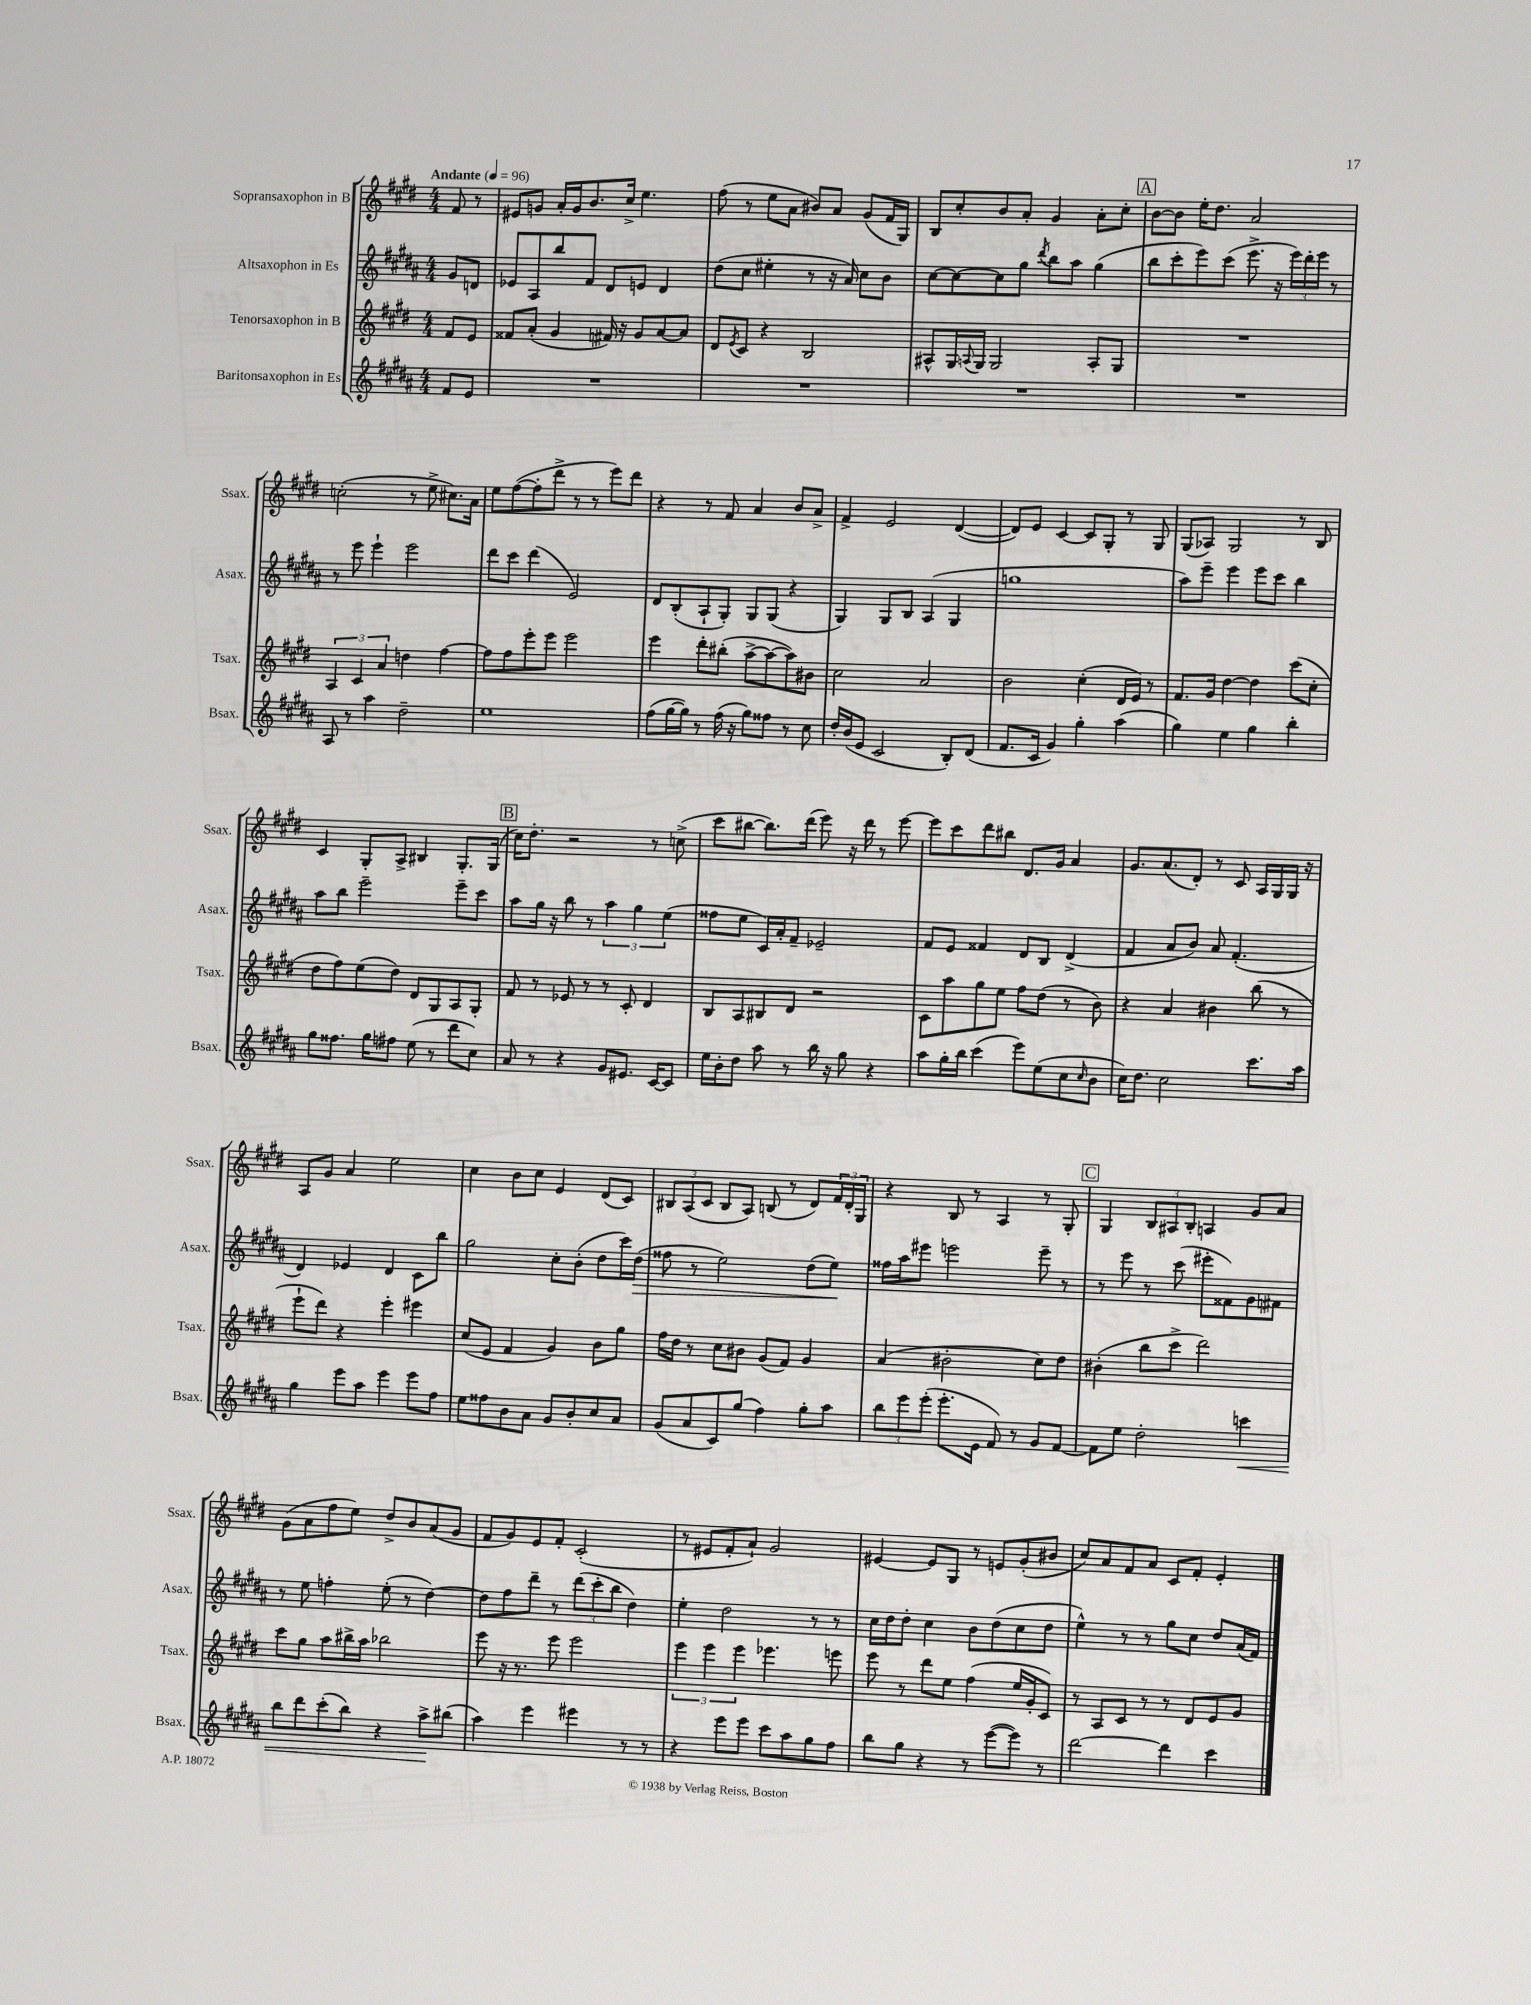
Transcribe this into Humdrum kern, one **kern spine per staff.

**kern	**kern	**kern	**kern
*staff4	*staff3	*staff2	*staff1
*clefG2	*clefG2	*clefG2	*clefG2
*k[f#c#g#d#a#]	*k[f#c#g#d#]	*k[f#c#g#d#a#]	*k[f#c#g#d#]
*M4/4	*M4/4	*M4/4	*M4/4
*MM96	*MM96	*MM96	*MM96
8f#/L	8f#/L	8g#/L	8f#/
8e/J	8e/J	8d/J	8r
=	=	=	=
1r	8f##/L	8e-/L	8e#/L
.	(8a'/J	8A#/	8g/J
.	4g#/	8bb/	16a'/LL
.	.	.	16g/J
.	.	8f#/J	8.b/
.	16f#/)	8d#/L	.
.	16r	.	16cc#^/Jk
.	8g#/L	8e/J	4.ee\
.	[8a/	4d#/	.
.	8a/]J	.	.
=	=	=	=
1r	8d#/L	(8dd#\L	(8ff#\
.	8qe/	.	.
.	8c#/J	8cc#\J	8r
.	4r	4ee#'\	8ee\L
.	.	.	8a\J
.	2B/	8r	8b#/L)
.	.	16r	8a/J
.	.	16a#/)	.
.	.	8cc#\L	(8g#/L
.	.	8b\J	16f#/L
.	.	.	16G#/JJ)
=	=	=	=
1r	8A#^^/L	[8cc#\L	8B/L
.	16G#/L	8cc#\_	8cc#'/
.	8qqA/	.	.
.	16G#/JJ	.	.
.	2G#/	8cc#\]	8b/
.	.	8gg#\J	8a'/J
.	.	8qddd#/	.
.	.	8bb\L	4g#/
.	.	8aa#\J	.
.	8A'/L	(4gg#\	8a'\L
.	8G#/J	.	8cc#'\J
=	=	=	=
1r	1r	8bb\L	[8b\L
.	.	8ccc#'\	8b\]J
.	.	8eee\)	16ee'\LK
.	.	.	8.dd#\J
.	.	(8ccc#\J	.
.	.	8.eee^\	2a/
.	.	16r	.
.	.	24eee\LL)	.
.	.	24ddd#'\	.
.	.	24eee\JJ	.
.	.	8r	.
=	=	=	=
8A#/	6A/	8r	(2cc'\
8r	.	8eee\	.
.	6c#/	.	.
4aa#\	.	4eee`\	.
.	6a/	.	.
2dd#~\	4dd\	2eee\	8r
.	.	.	8ee^\
.	[4ff#\	.	8.cc#\L)
.	.	.	16a\Jk
=	=	=	=
1ee	8ff#\]L	8ddd#\L	8ee\L
.	8ff#\	8ccc#\J	([8ff#\
.	8eee'\	(4ddd#\	8ff#'\]
.	8eee\J	.	8ddd#^\J
.	2eee\	2e/)	8r
.	.	.	8r
.	.	.	8eee\L)
.	.	.	8ddd#\J
=	=	=	=
(8ff#\L	4eee\	8d#/L	4r
[16gg#\L	.	(8B'/	.
16gg#\]JJ)	.	.	.
8r	8ddd#'\L	8A#`/	8r
(16ff#\	(8bb#'\J	8G#'/J)	8f#/
16r	.	.	.
8gg#\L)	[8aa^\L	8G#/L	4a/
8ff##\J	8aa\_	(8G#/J	.
8r	8aa\])	4r	8b/L
8cc#\	8b#\J	.	8a^/J
=	=	=	=
16dd#'/LL	2cc#\	4G#/)	4f#^/
(16b/J	.	.	.
8e/J	.	.	.
2c#/	.	8G#/L	2e/
.	.	8B/J	.
.	2a/	(4A#/	.
8B'/L)	.	4G#/	([4d#/
(8d#/J	.	.	.
=	=	=	=
8.f#/L	2b\	1gg	8d#/]L)
.	.	.	8e/J
16c#/Jk	.	.	.
4g#/)	.	.	[4c#/
4gg#'\	(4cc#'\	.	8c#/]L
.	.	.	8G#'/J
(4aa#\	16d#/LL	.	8r
.	16e/JJ)	.	.
.	8r	.	8G#/
=	=	=	=
4gg#\)	8.f#/L	8aa#\L)	(8G#/L
.	.	8eee~\J	8A-/J)
.	16g#/Jk	.	.
4ee\	[4dd#\	4eee\	2G#/
4gg#\	4dd#\]	8eee\L	.
.	.	8ccc#\J	.
4bb'\	(8ccc#\L	4bb\	8r
.	8cc#'\J	.	8B/
=	=	=	=
8gg#\L	8dd#\L	8aa#\L	4c#/
8.ff##\J	8ff#\)	8bb\J	.
.	(8ee\	2eee~\	8G#'/L
16gg#\LK	.	.	.
8ff#\J	8dd#\J)	.	8A^/J
(8ee\	8d#/L	.	4B#/
8r	8G#/	.	.
8ddd#\L	8A/	8eee~\L	8.G#'/L
8cc#\J)	8G#'/J	8ccc#\J	.
.	.	.	(16G#/Jk
=	=	=	=
8a#/	8f#/	8aa#\L	16cc#\LK)
.	.	.	8.dd#'\J
8r	8r	16gg#\Jk	.
.	.	16r	.
4r	8e-/	8bb\	2r
.	8r	8r	.
8g#/L	8r	6aa#\	.
8.e#/J	8c#'/	.	.
.	.	6gg#\	.
.	4d#/	.	8r
[16c#/LK	.	.	.
.	.	(6ee\	.
8c#/]J	.	.	(8cc^\
=	=	=	=
16ee\LL	8B/L	8ff##\L	8ccc#\L
16b'\J	.	.	.
8dd#\J	8A/	8ee\J	[8bb#\J
8aa#\	8B#/	16c#/LL)	8.bb#\]L)
.	.	16a#'/J	.
8r	8d#/J	8f#~/J	.
.	.	.	(16ddd#\Jk
16bb\	2r	2e-~/	8eee\)
16r	.	.	.
8gg#\	.	.	16r
.	.	.	16ddd#\
4r	.	.	8r
.	.	.	[8eee\
=	=	=	=
8aa#\L	8c#\L	8f#/L	8eee\]L
16gg#'\L	8aa\	8e/J	8ccc#\
16bb\JJ	.	.	.
(4ccc#\	8gg#\	4f##/	8ddd#\
.	8ee\J	.	8bb#\J
8eee\L)	8ff#\L	8d#/L	8.d#/L
(8ee\	(8dd#\J	8B/J	.
.	.	.	16g#/Jk
8cc#\	8r	(4d#^/	4a/
16qqcc#/	.	.	.
8b\J	8b\)	.	.
=	=	=	=
16cc#\LK)	4r	4f#/	8.g#/L
8.dd#\J	.	.	.
.	.	.	(8.a/
2cc#\	4a/	8a#/L	.
.	.	8b/J)	8d#'/J)
.	4b#\	8a#/	8r
.	.	(4.f#'/	8c#/
8.ccc#\L	(8bb\	.	16A/LL
.	.	.	16G#/
.	8r	.	16G#/JJ
16aa#\Jk	.	.	16r
=	=	=	=
4gg#\	8eee`\L	4d#/)	8A/L
.	8ddd#\J)	.	8g#/J
8eee\L	4r	4e-/	4a/
8aa#\J	.	.	.
4eee\	4eee'\	4d#/	2ee\
8eee\L	4eee#\	8c#\L	.
8ff#\J	.	8bb\J	.
=	=	=	=
8ee\L	(8cc#/L	2gg#\	4cc#\
8ff##\	8e/J	.	.
8b\	4f#/	.	8b\L
8a#\J	.	.	8cc#\J
8g#/L	4g#/)	8cc#'\L	4e/
8b'/	.	(8b'\J	.
8cc#/	8b\L	8dd#\L	(8d#/L
8a#/J	8gg#\J	16ccc#\L)	8c#/J)
.	.	(16dd#\JJ	.
=	=	=	=
(8g#/L	16ff#\LL	8ff##\	12B#/L
.	16dd#\JJ	.	.
.	.	.	(12A/
8a#/	8r	8r	.
.	.	.	12c#/J
8c#/)	8cc#\L	2ee\)	8B#/L
(8gg#/J	8b#\J	.	8A/J)
4ff#\)	(8g#/L	.	(8B/
.	8f#/J)	.	8r
8gg#'\L	4g#/	(8dd#\L	8d#/L)
8aa#\J	.	8ee\J)	24f#/L
.	.	.	24d#'/
.	.	.	24G#/JJ
=	=	=	=
12bb\L	(4a/	16ff##\LL	4r
.	.	16aa#\J	.
12eee\	.	.	.
.	.	8eee#\J	.
(12eee'\J	.	.	.
8.eee'\L	2b#'\	2eee\	8B/
.	.	.	8r
16e\Jk	.	.	.
8f#/)	.	.	4A/
8r	.	.	.
8g#/L	8cc#\L)	8eee~\	8r
[8f#/J	8dd#\J	8r	8G#'/
=	=	=	=
8f#\]L	(4b#'\	8r	4G#/
8ee\J	.	8eee\	.
2dd#'\	8bb\L	8r	12B/L
.	.	.	12A#/
.	8ccc#^\J	(8ccc#\	.
.	.	.	12B'/J
.	2ddd#\)	8eee#'\L	4A/
.	.	8f##\)	.
4ccc\	.	8g#\	8g#/L
.	.	8f#\J	8a/J
=	=	=	=
8bb\L	8ccc#\L	8r	(8g#\L
8ddd#\	8gg#\J	8ee\	8a\
(8ccc#'\	8aa\L	4ff'\	8ff#\
8bb\J)	16bb#^\L	.	8ee\J)
.	16aa\JJ	.	.
4r	2bb-\	(8ee'\	8dd#^/L
.	.	8r	8b/
8aa#^\L	.	[4dd#\)	(8a/
(8bb#\J	.	.	8g#/J
=	=	=	=
4aa#\)	8eee\	8dd#\]L	8f#/L
.	16r	8ff#\	8g#/)
.	8.r	.	.
4eee\	.	8ddd#~\J	8e/
.	8eee\	8r	8f#'/J
4eee#\	2eee\	(12ddd#\L	(2c#'/
.	.	12ccc#'\	.
.	.	12bb\J	.
8r	.	4dd#\)	.
8r	.	.	.
=	=	=	=
4r	6eee\	4ee'\	8r
.	.	.	8e#/L
.	6eee\	.	.
8eee\L	.	2dd#\	8f#'/
.	6eee\	.	.
8eee\J	.	.	8a`/J)
8ccc#\L	4.eee-\	.	2g#/
8aa#\	.	.	.
8gg#\	.	8r	.
8ff#\J	8eee\	8r	.
=	=	=	=
8bb\L	8eee\	16cc#\LL	[4e#/
.	.	16dd#\J	.
8gg#\J	8r	8dd#'\J	.
4r	8ddd#\L	4cc#\	8e#/]L
.	8ee\J	.	8G#/J
8r	(4ff#\	8b\L	8r
([8eee\L	.	(8dd#\	8e/L
8eee\]J)	16ee/LL	8cc#\	(8g#'/
.	16g#'/J	.	.
8r	8c#/J)	8dd#\J	8b#/J
=	=	=	=
[2ddd#\	8r	4ee^^\)	8cc#/L)
.	8A/L	.	8a/
.	8c#/J	8r	8f#/
.	8r	8r	8a/J
4ddd#\]	8r	8gg#\L	8c#/L
.	8d#/L	8cc#\J	8f#'/J
4ccc#\	8e/	8dd#/L	4e'/
.	8g#/J	(16a#/L	.
.	.	16f#/JJ)	.
==	==	==	==
*-	*-	*-	*-
